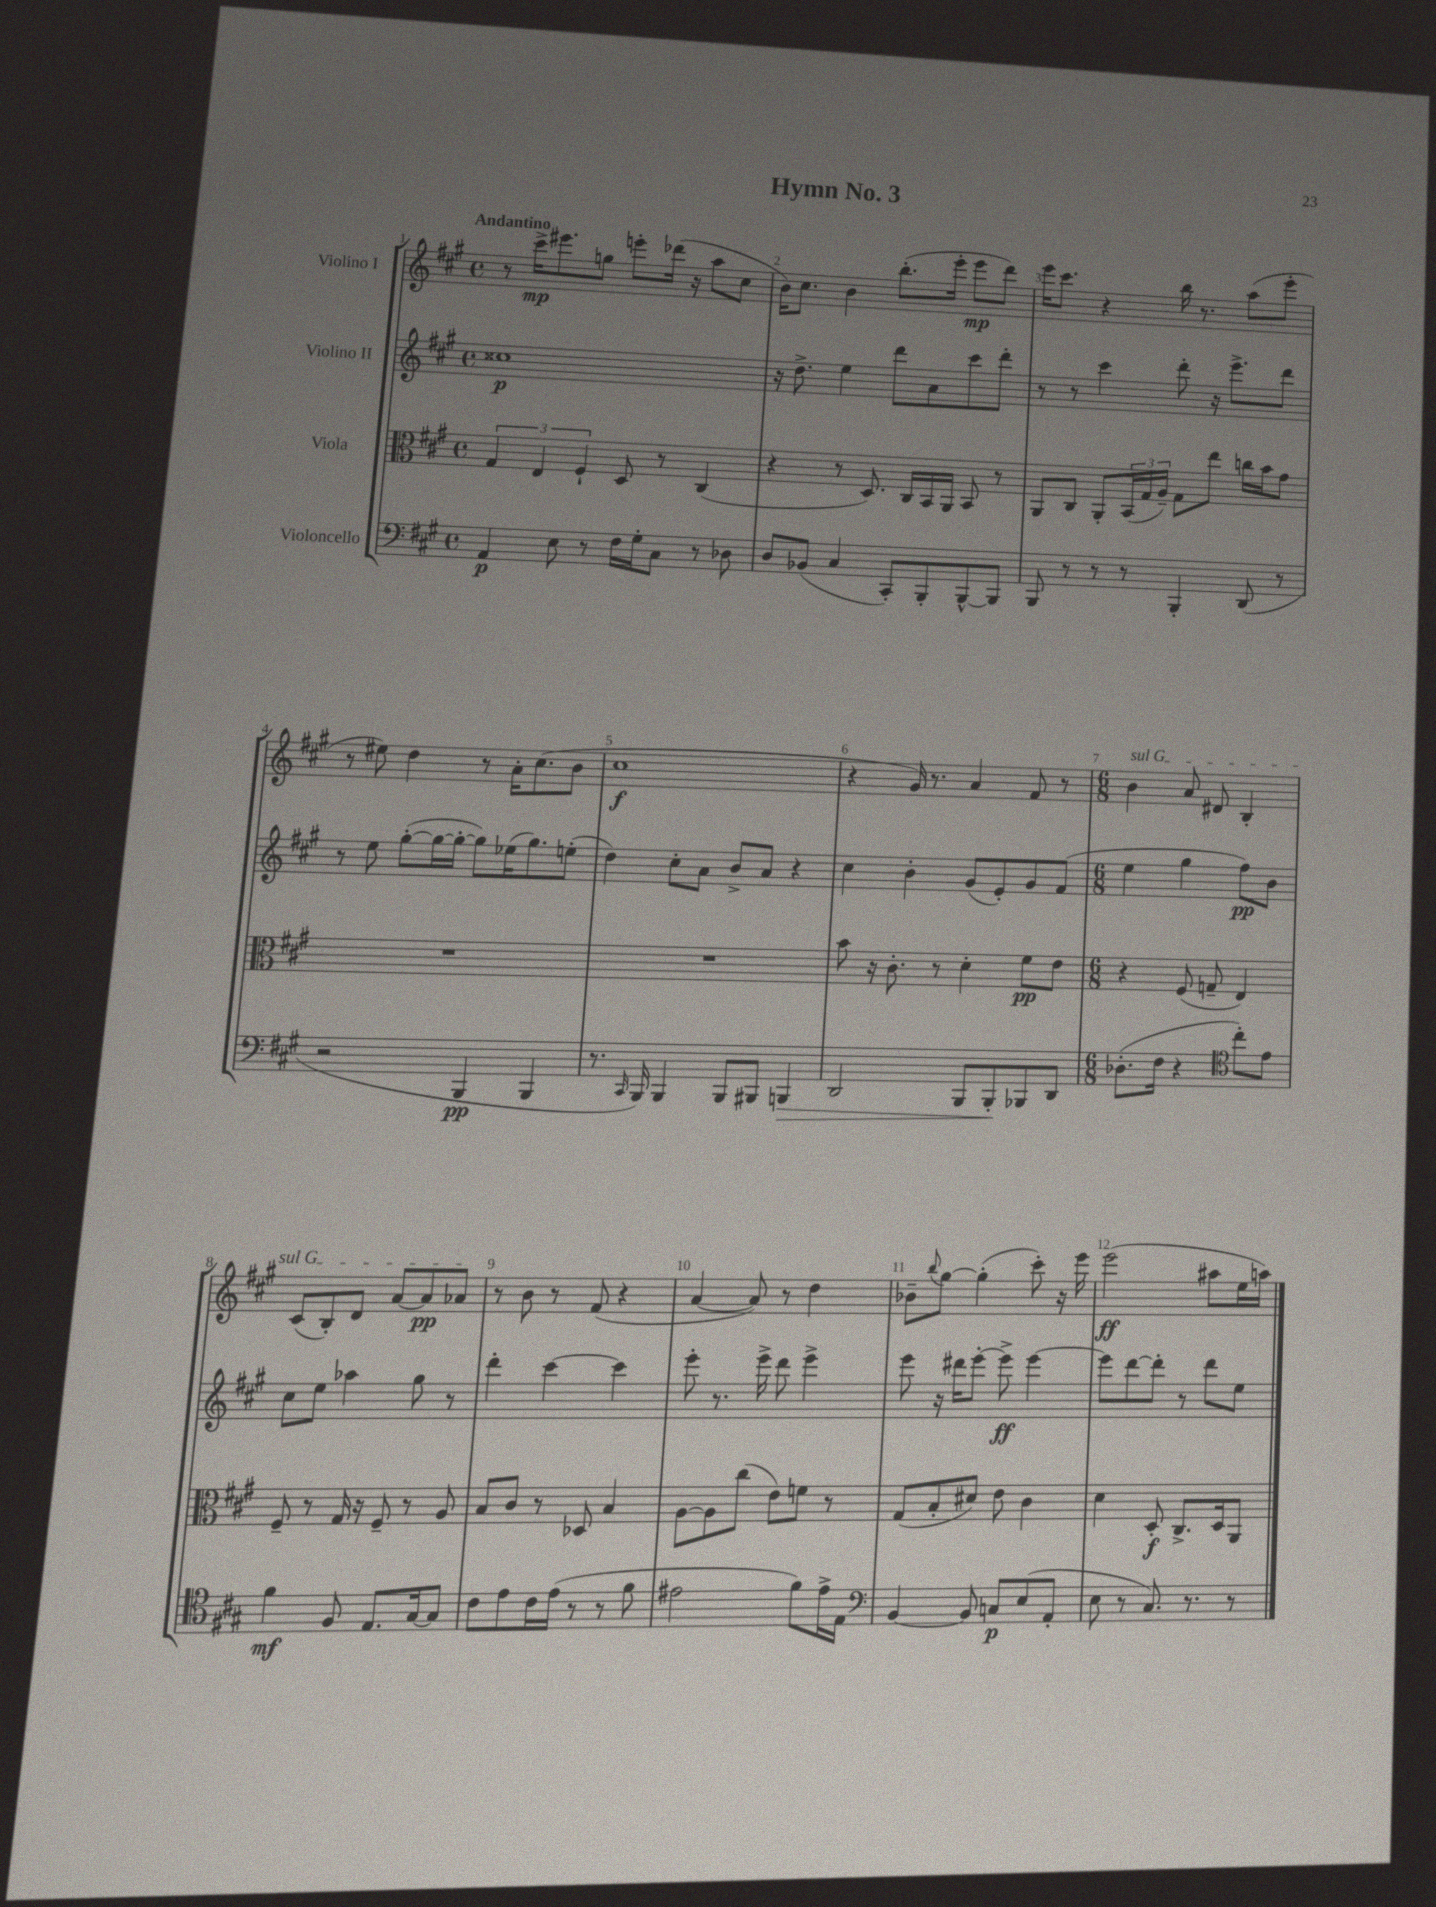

**kern	**dynam	**kern	**dynam	**kern	**dynam	**kern	**dynam
*part4	*part4	*part3	*part3	*part2	*part2	*part1	*part1
*staff4	*staff4	*staff3	*staff3	*staff2	*staff2	*staff1	*staff1
*I"Violoncello	*	*I"Viola	*	*I"Violino II	*	*I"Violino I	*
*clefF4	*	*clefC3	*	*clefG2	*	*clefG2	*
*k[f#c#g#]	*	*k[f#c#g#]	*	*k[f#c#g#]	*	*k[f#c#g#]	*
*M4/4	*	*M4/4	*	*M4/4	*	*M4/4	*
*met(c)	*	*met(c)	*	*met(c)	*	*met(c)	*
=1	=1	=1	=1	=1	=1	=1	=1
!	!	!	!	!	!	!LO:TX:a:B:t=Andantino	!
4AA/	p	6G#/	.	1cc##X	p	8r	.
.	.	.	.	.	.	16ccc#^\KL	mp
.	.	6E/	.	.	.	.	.
.	.	.	.	.	.	8.eee#X\	.
8E\	.	.	.	.	.	.	.
.	.	6F#`/	.	.	.	.	.
8r	.	.	.	.	.	8ggn\J	.
16F#\LL	.	8D/	.	.	.	8eeen'\L	.
16G#'\J	.	.	.	.	.	.	.
8C#\J	.	8r	.	.	.	(16ddd-X\Jk	.
.	.	.	.	.	.	16r	.
8r	.	(4C#/	.	.	.	8aa\L	.
8D-X\	.	.	.	.	.	8cc#\J	.
=2	=2	=2	=2	=2	=2	=2	=2
8D/L	.	4r	.	16r	.	16b\KL)	.
.	.	.	.	8.dd^\	.	8.cc#\J	.
(8BB-X/J	.	.	.	.	.	.	.
4C#/	.	8r	.	4ee\	.	4b\	.
.	.	8.D/)	.	.	.	.	.
8CC#'/L)	.	.	.	8ddd\L	.	(8.bb'\L	.
.	.	16C#/LL	.	.	.	.	.
8BBB'/	.	16BB/	.	8a\	.	.	.
.	.	16AA/JJ	.	.	.	16eee'\Jk	.
[8BBB^^/	.	8BB/	.	8ccc#\	.	8eee\L	mp
8BBB/J]	.	8r	.	8ddd'\J	.	8ddd\J)	.
=3	=3	=3	=3	=3	=3	=3	=3
8BBB/	.	8AA/L	.	8r	.	16eee\KL	.
.	.	.	.	.	.	8.ccc#\J	.
8r	.	8C#/J	.	8r	.	.	.
8r	.	8AA'/L	.	4ccc#\	.	4r	.
8r	.	(24BB/L	.	.	.	.	.
.	.	24G#/	.	.	.	.	.
.	.	24A~/JJ)	.	.	.	.	.
4BBB'/	.	8G#\L	.	8ddd'\	.	16bb\	.
.	.	.	.	.	.	8.r	.
.	.	8ee\J	.	16r	.	.	.
.	.	.	.	8.eee^\L	.	.	.
(8DD/	.	16ccn\LL	.	.	.	(8aa\L	.
.	.	16b\J	.	.	.	.	.
8r	.	8g#\J	.	8ddd\J	.	8eee'\J	.
!!LO:LB:g=z
=4	=4	=4	=4	=4	=4	=4	=4
2r	.	1r	.	8r	.	8r	.
.	.	.	.	8ee\	.	8ee#X\)	.
.	.	.	.	([8gg#'\L	.	4dd\	.
.	.	.	.	16gg#\L_	.	.	.
.	.	.	.	16gg#'\JJ_	.	.	.
4BBB/	pp	.	.	8gg#\L])	.	8r	.
.	.	.	.	(16ee-X\K	.	16a'\KL	.
.	.	.	.	8.gg#\)	.	(8.cc#\	.
4BBB/	.	.	.	.	.	.	.
.	.	.	.	(8een'\J	.	8b\J	.
=5	=5	=5	=5	=5	=5	=5	=5
8.r	.	1r	.	4dd\)	.	1cc#	f
16qqCC#/	.	.	.	.	.	.	.
16BBB/)	.	.	.	.	.	.	.
4BBB/	.	.	.	8cc#'\L	.	.	.
.	.	.	.	8a\J	.	.	.
8BBB/L	.	.	.	8b^/L	.	.	.
8BBB#X/J	.	.	.	8a/J	.	.	.
!	!LO:HP:b	!	!	!	!	!	!
4BBBn/	>	.	.	4r	.	.	.
=6	=6	=6	=6	=6	=6	=6	=6
2DD/	.	8b\	.	4cc#\	.	4r	.
.	.	16r	.	.	.	.	.
.	.	8.c#'\	.	.	.	.	.
.	.	.	.	4b'\	.	16g#/)	.
.	.	.	.	.	.	8.r	.
.	.	8r	.	.	.	.	.
8BBB/L	.	4d'\	.	(8g#/L	.	4a/	.
8BBB'/	.	.	.	8e'/)	.	.	.
8BBB-X/	]	8f#\L	pp	8g#/	.	8f#/	.
8DD/J	.	8e\J	.	(8f#/J	.	8r	.
=7	=7	=7	=7	=7	=7	=7	=7
*M6/8	*	*M6/8	*	*M6/8	*	*M6/8	*
!	!	!	!	!	!	!LO:TX:a:i:t=sul G	!
(8.D-X'\L	.	4r	.	4ee\	.	4b\	.
16F#\Jk	.	.	.	.	.	.	.
4r	.	(8F#/	.	4gg#\	.	8a/	.
.	.	8Gn~/	.	.	.	8d#X/	.
*clefC4	*	*	*	*	*	*	*
8cc#'\L)	.	4E/)	.	8ff#\L)	pp	4B'/	.
8e\J	.	.	.	8b\J	.	.	.
!!LO:LB:g=z
=8	=8	=8	=8	=8	=8	=8	=8
4f#\	mf	8F#~/	.	8cc#\L	.	(8c#/L	.
.	.	8r	.	8ee\J	.	8B'/)	.
8F#/	.	16G#/	.	4aa-X\	.	8d/J	.
.	.	16r	.	.	.	.	.
8.E/L	.	8F#~/	.	.	.	[8a/L	.
.	.	8r	.	8gg#\	.	8a/]	pp
[16G#/k	.	.	.	.	.	.	.
8G#/J]	.	8A/	.	8r	.	8a-X/J	.
=9	=9	=9	=9	=9	=9	=9	=9
8c#\L	.	8B/L	.	4ddd'\	.	8r	.
8e\	.	8c#/J	.	.	.	8b\	.
16c#\L	.	8r	.	[4ccc#\	.	8r	.
(16e\JJ	.	.	.	.	.	.	.
8r	.	8D-X/	.	.	.	(8f#/	.
8r	.	4B/	.	4ccc#\]	.	4r	.
8f#\	.	.	.	.	.	.	.
=10	=10	=10	=10	=10	=10	=10	=10
2e#X\	.	[8A\L	.	8eee'\	.	[4a/	.
.	.	8A\]	.	8.r	.	.	.
.	.	(8cc#\J	.	.	.	8a/])	.
.	.	.	.	16eee^\	.	.	.
.	.	8e\L)	.	8ddd\	.	8r	.
8f#\L)	.	8fn\J	.	4eee^\	.	4dd\	.
16e#^\L	.	8r	.	.	.	.	.
16E\JJ	.	.	.	.	.	.	.
=11	=11	=11	=11	=11	=11	=11	=11
*clefF4	*	*	*	*	*	*	*
[4BB/	.	(8G#/L	.	8eee\	.	8b-X~\L	.
.	.	.	.	.	.	8qqbb/	.
.	.	8B'/	.	16r	.	[8gg#\J	.
.	.	.	.	16ddd#X\KL	.	.	.
8BB/]	.	8d#X/J)	.	[8eee'\J	.	(4gg#'\]	.
8Cn/L	p	8e\	.	8eee^\]	ff	.	.
(8E/	.	4c#\	.	[4eee\	.	8ccc#'\)	.
8AA'/J	.	.	.	.	.	16r	.
.	.	.	.	.	.	16eee\	.
=12	=12	=12	=12	=12	=12	=12	=12
8E\	.	4d\	.	8eee\L]	.	(2eee\	ff
8r	.	.	.	[8ddd\	.	.	.
8.C#/)	.	8D'/	f	8ddd'\J]	.	.	.
.	.	8.C#^/L	.	8r	.	.	.
8.r	.	.	.	.	.	.	.
.	.	.	.	8ddd\L	.	8aa#X\L	.
.	.	16D/k	.	.	.	.	.
8r	.	8AA/J	.	8ee\J	.	16ee\L	.
.	.	.	.	.	.	16aan\JJ)	.
==	==	==	==	==	==	==	==
*-	*-	*-	*-	*-	*-	*-	*-
